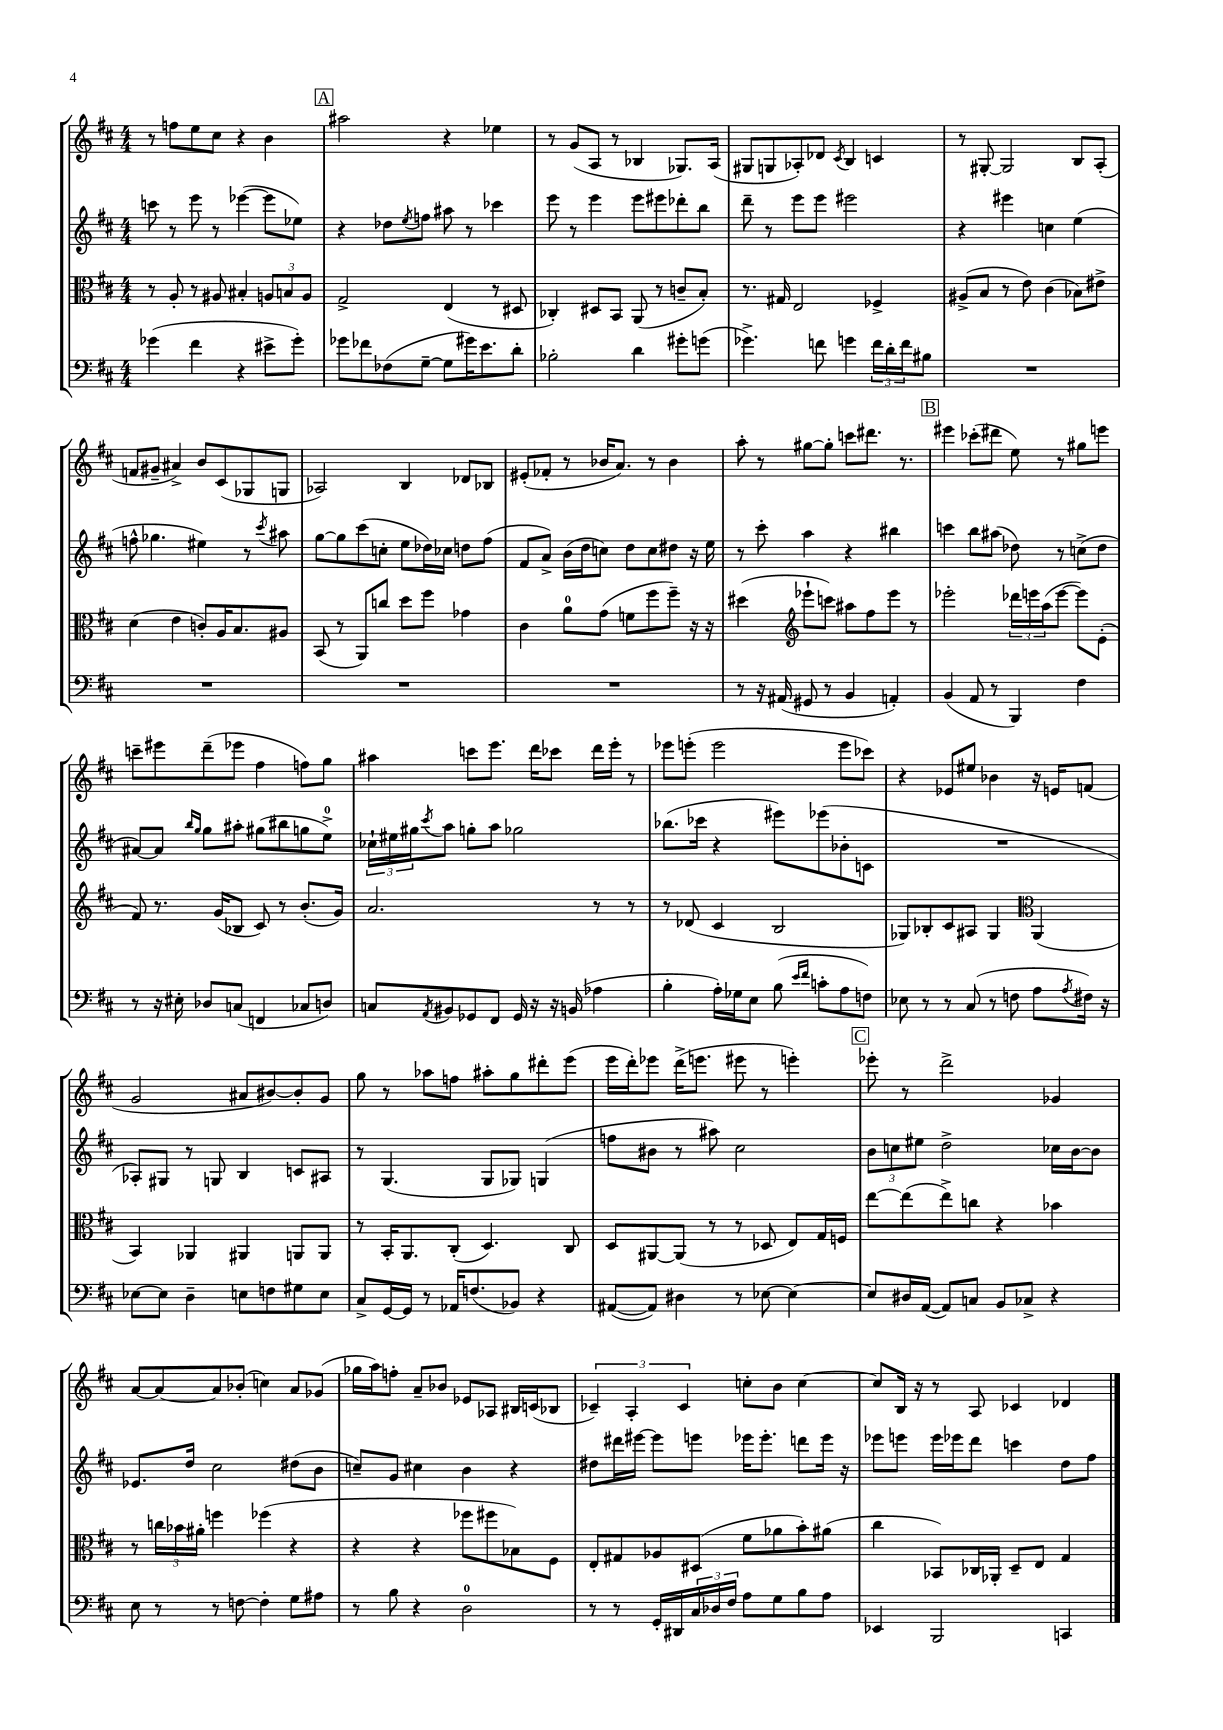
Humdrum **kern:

**kern	**kern	**kern	**kern
*staff4	*staff3	*staff2	*staff1
*clefF4	*clefC3	*clefG2	*clefG2
*k[f#c#]	*k[f#c#]	*k[f#c#]	*k[f#c#]
*M4/4	*M4/4	*M4/4	*M4/4
(4g-	8r	8ccc	8r
.	8A'	8r	8ff
4f#	8r	8eee	8ee
.	8A#	8r	8cc#
4r	4B#'	([4eee-	4r
8e#^	12A	8eee-]	4b
.	12B	.	.
8g-')	.	8ee-)	.
.	12A	.	.
=	=	=	=
8g-	2G^	4r	2aa#
8f-	.	.	.
(8F-	.	8dd-	.
.	.	8qee	.
[8G~	.	8ff	.
8G]	(4E	8aa#	4r
16g#)	.	8r	.
8.e	.	.	.
.	8r	4ccc-	4ee-
8d'	8D#	.	.
=	=	=	=
2B-'	4C-')	8eee	8r
.	.	8r	(8g
.	8D#	4eee	8A
.	8BB	.	8r
4d	(8AA	8eee	4B-
.	8r	8eee#	.
8g#'	8c~	8ddd-'	8.G-)
(8g	8B')	8bb	.
.	.	.	(16A
=	=	=	=
4.g-^)	8.r	8ddd~	8G#
.	.	8r	8G
.	16G#	.	.
.	2E	8eee	8A-')
8f	.	8eee	8d-
.	.	.	8qc#
4g	.	2eee#	4B
24f	4F-^	.	4c
24d'	.	.	.
24f	.	.	.
8B#	.	.	.
=	=	=	=
1r	(8A#^	4r	8r
.	8B	.	[8G#'
.	8r	4eee#	2G#]
.	8e)	.	.
.	(4c#	4cc	.
.	8B-)	(4ee	8B
.	8e#^	.	(8A'
=	=	=	=
1r	(4d	8ff^^	8f
.	.	4.gg-	8g#~
.	4e	.	4a#^)
.	8c')	4ee#)	8b
.	16A	.	(8c#
.	8.B	.	.
.	.	8r	8G-
.	.	8qccc#	.
.	8A#	8aa#	8G
=	=	=	=
1r	(8BB	[8gg	2A-)
.	8r	8gg]	.
.	8AA)	(8ccc#	.
.	8cc	8cc'	.
.	8dd	8ee	4B
.	8ff#	16dd-)	.
.	.	16cc-	.
.	4g-	8dd	8d-
.	.	(8ff#	8B-
=	=	=	=
1r	4c#	8f#	(8e#'
.	.	8a^)	8f-'
.	8a	(16b	8r
.	.	16dd	.
.	(8g	8cc)	16b-
.	.	.	8.a)
.	8f	8dd	.
.	8ff#	8cc	8r
.	8ff#~)	8dd#	4b-
.	16r	16r	.
.	16r	16ee	.
=	=	=	=
8r	(4dd#	8r	8aa'
16r	.	8ccc#'	8r
(16AA#	.	.	.
*	*clefG2	*	*
8GG#	8eee-`	4aa	[8gg#
8r	8ccc)	.	8gg#']
4BB	8aa#	4r	8ccc
.	8ff#	.	8.ddd#
4AA')	8eee-	4bb#	.
.	.	.	8.r
.	8r	.	.
=	=	=	=
(4BB	2eee-'	4ccc	4eee#
8AA	.	8bb	(8ccc-'
8r	.	(8aa#	8ddd#
4BBB)	24ddd-	8dd-)	8ee)
.	24eee	.	.
.	(24aa	.	.
.	[8eee	8r	8r
4F#	8eee])	(8cc^	8gg#
.	(8e'	8dd-	8eee
=	=	=	=
8r	8f#)	[8a#)	8ccc~
16r	8.r	8a#]	8eee#
16E#'	.	.	.
.	.	16qqbb	.
.	.	16qqgg	.
8D-	.	8gg	(8ddd~
.	(16g	.	.
(8C	8B-	8aa#'	8eee-
4FF	8c#)	(8gg#	4ff#
.	8r	8bb#	.
8C-	(8.b'	8gg	8ff)
8D)	.	8ee^)	8gg
.	16g)	.	.
=	=	=	=
8C	2.a	24cc-`	4aa#
.	.	24ee#	.
.	.	24gg#	.
8qAA	.	8qccc#	.
8BB#	.	8aa	.
8GG-	.	8gg'	8ccc
8FF#	.	8aa	8.eee
16GG-	.	2gg-	.
16r	.	.	16ddd
16r	.	.	8ccc-
(16BB	.	.	.
4A-	8r	.	16ddd
.	.	.	16eee'
.	8r	.	8r
=	=	=	=
4B'	8r	(8.bb-	8eee-
.	(8d-	.	(8eee'
.	.	16ccc-	.
16A')	4c#	4r	2eee
16G-	.	.	.
8E	.	.	.
(8B	2B	8eee#)	.
16qqe	.	.	.
16qqf#	.	.	.
8c'	.	(8eee-	.
8A	.	8b-'	8eee
8F)	.	8c	8ccc-)
=	=	=	=
8E-	8G-)	1r	4r
8r	8B-'	.	.
8r	8c#	.	8e-
(8C#	8A#	.	8ee#
8r	4G-	.	4b-
8F	.	.	.
*	*clefC3	*	*
8A	(4AA	.	16r
.	.	.	16e
8qA	.	.	.
16F#)	.	.	(8f
16r	.	.	.
=	=	=	=
[8E-	4BB)	8A-')	2g
8E-]	.	8G#	.
4D~	4AA-	8r	.
.	.	8G	.
8E	4AA#	4B	8a#
8F	.	.	[8b#)
8G#	8AA	8c	8b#']
8E	8AA	8A#	8g
=	=	=	=
8C#^	8r	8r	8gg
[16GG	16BB'	(4.G	8r
16GG]	8.AA	.	.
8r	.	.	8aa-
16AA-	(8C#'	.	8ff
(8.F	.	.	.
.	4.D)	8G	8aa#'
8BB-)	.	8G-)	8gg
4r	.	(4G	8ddd#'
.	8C#	.	(8eee
=	=	=	=
([8AA#	8D	8ff	16eee
.	.	.	16ddd')
8AA#])	[8AA#	8b#	8eee-
4D#	(8AA#]	8r	(16ddd^
.	.	.	8.eee
.	8r	8aa#)	.
8r	8r	2cc#	8eee#
[8E-	8D-	.	8r
4E-_	8E)	.	4eee')
.	16G	.	.
.	16F	.	.
=	=	=	=
8E-]	[8ee	12b	8eee-'
.	.	12cc	.
16D#	(8ee]	.	8r
.	.	12ee#	.
([16AA	.	.	.
8AA])	8ee^)	2dd^	2ddd^
8C	8cc	.	.
8BB	4r	.	.
8C-^	.	.	.
4r	4b-	16cc-	4g-
.	.	[16b	.
.	.	8b]	.
=	=	=	=
8E	8r	8.e-	[8a
8r	24cc	.	8a_
.	24b-	.	.
.	.	16dd	.
.	24a#'	.	.
8r	4ff	2cc#	8a]
[8F	.	.	(8b-'
4F']	(4ff-	.	4cc)
8G	4r	(8dd#	8a
8A#	.	8b	(8g-
=	=	=	=
8r	4r	8cc~)	16gg-
.	.	.	16aa)
8B	.	8g	8ff'
4r	4r	4cc#	8a~
.	.	.	8b-
2D	8ff-	4b	8e-
.	8ff#	.	8A-
.	8B-)	4r	16B#
.	.	.	(16c
.	8F#	.	8B-
=	=	=	=
8r	8E'	8dd#	6c-~)
8r	8G#	16ddd#	.
.	.	.	6A'
.	.	[16eee#	.
16GG'	8A-	8eee#]	.
16DD#	.	.	.
.	.	.	6c-
24C#	(8D#	8eee	.
24D-	.	.	.
24F#	.	.	.
8A	8f#	16eee-	8cc'
.	.	8.eee-'	.
8G	8a-	.	8b
8B	8b')	8ddd	[4cc
8A	(8a#	16eee-	.
.	.	16r	.
=	=	=	=
4EE-	4cc#	8eee-	8cc]
.	.	8eee	16B
.	.	.	16r
2BBB	8BB-)	16eee	8r
.	.	16eee-	.
.	16C-	8ddd	8A
.	16AA-'	.	.
.	8D~	4ccc	4c-
.	8E	.	.
4CC	4G	8dd	4d-
.	.	8ff#	.
==	==	==	==
*-	*-	*-	*-
